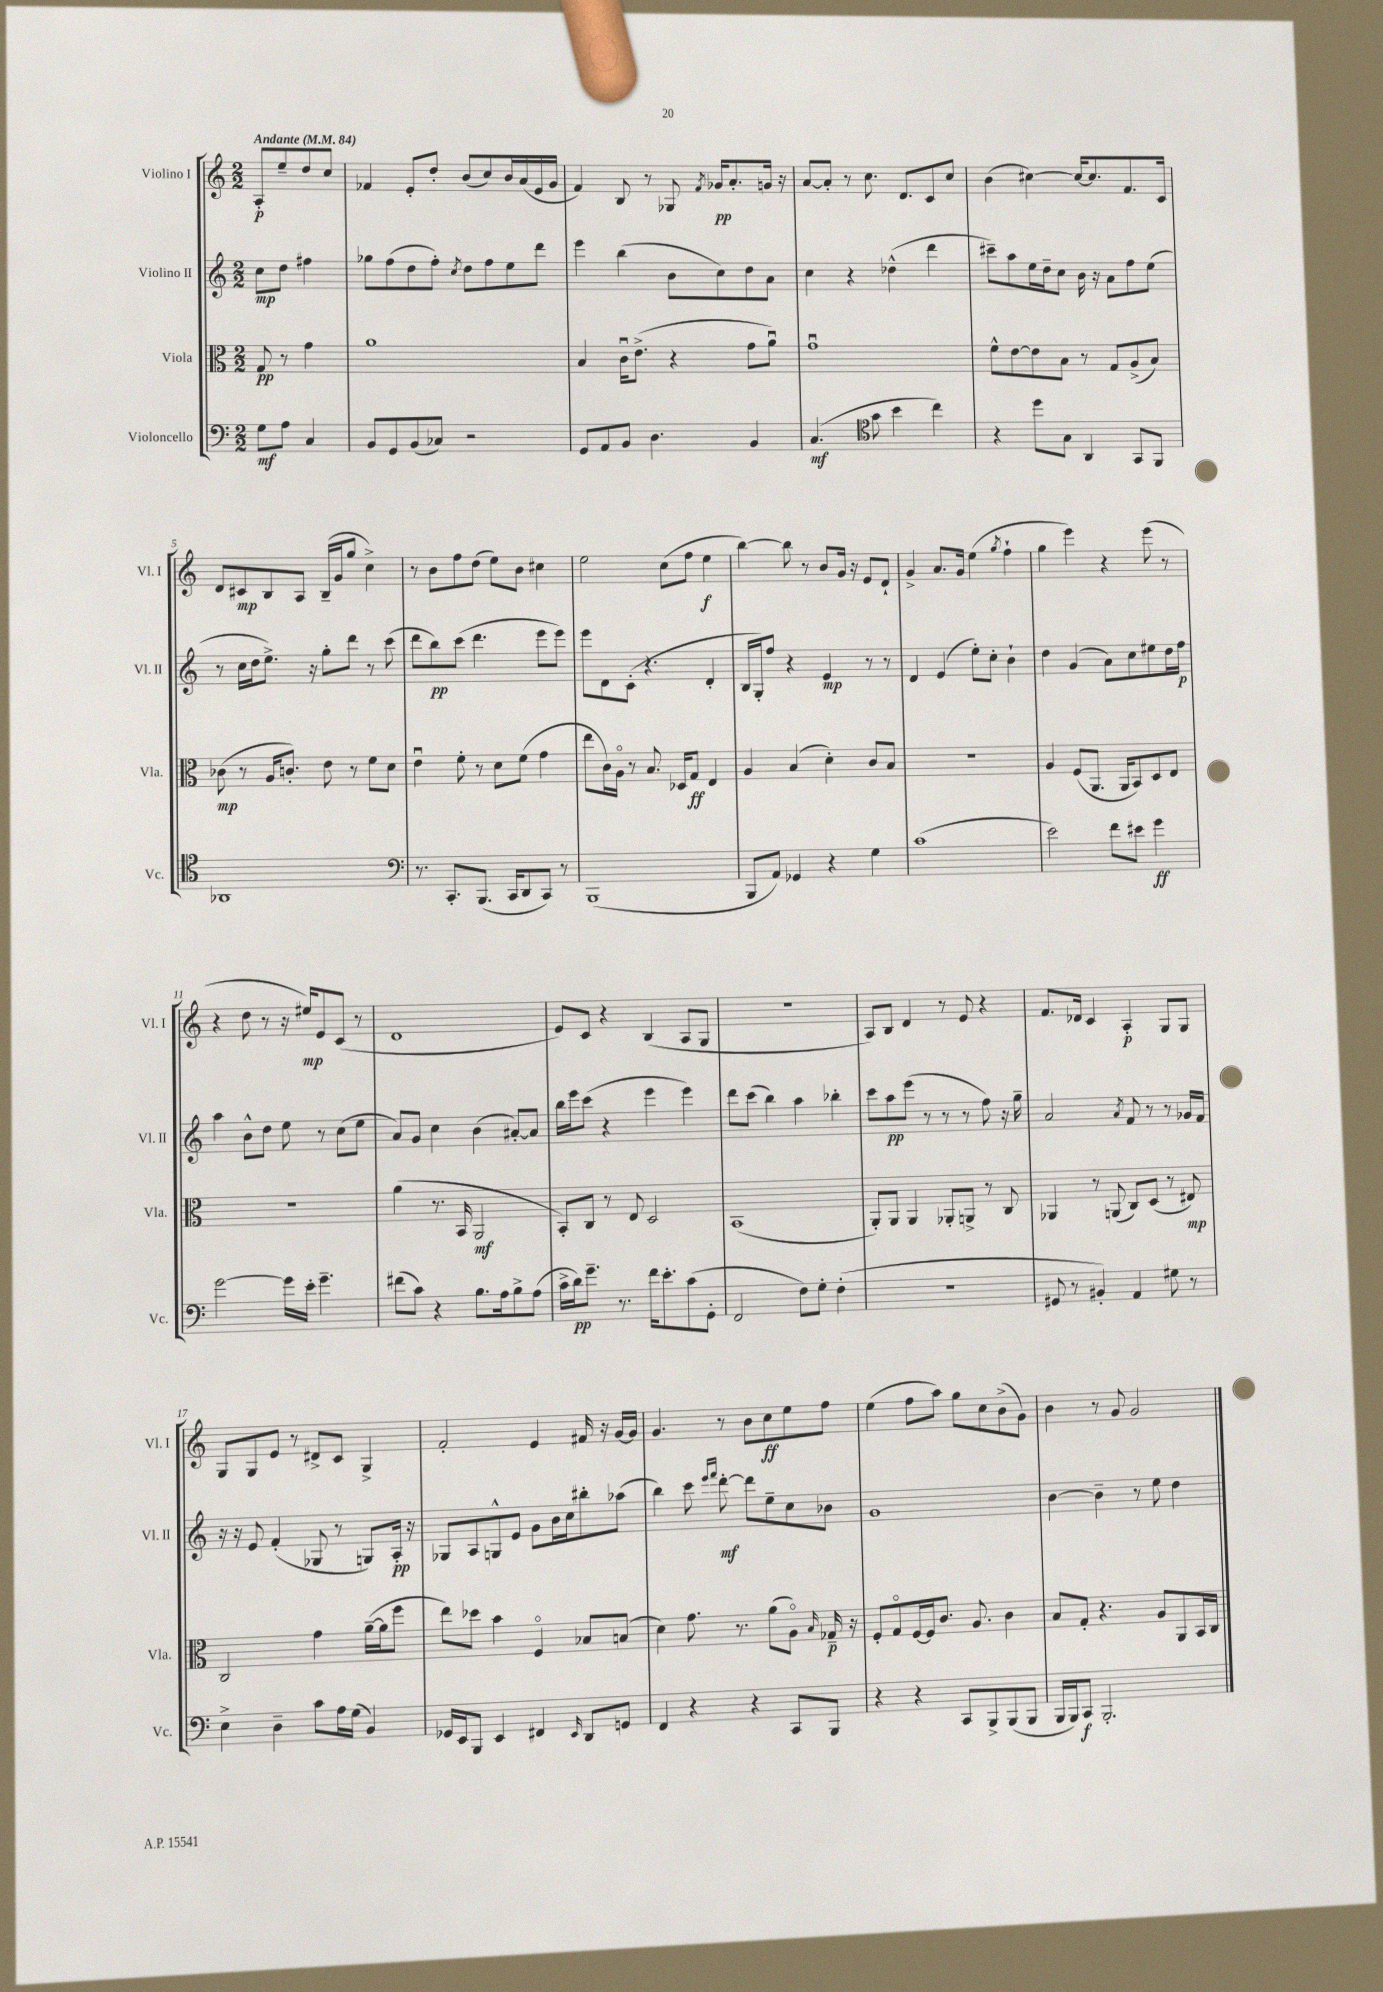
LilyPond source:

<<
\new StaffGroup <<
\new Staff = "s0" \with { instrumentName = "Violino I" shortInstrumentName = "Vl. I" } {
    \clef treble \key c \major \numericTimeSignature \time 2/2 \partial 2 \tempo "Andante" 4 = 84
    \autoBeamOff a8[-.\p e''8-- d''8 c''8] |
    fes'4 e'8[-. d''8]-. b'8[( c''8) b'16 a'16( e'16 g'16] |
    f'4) b8 r8 ges8 \acciaccatura { f'8 } ges'16[\pp a'8.-. g'16] r16 |
    a'8[~ a'8]-. r8 c''8. d'8.[ c'8 c''8] |
    b'4( cis''4~) cis''16[~ cis''8. f'8. c'16] |
    d'8[ cis'8\mp b8 a8] b16[--( g'16 g''8] c''4->) |
    r8 b'8[ f''8 d''8]( e''8[) b'8] cis''4 |
    e''2 c''8[( f''8] e''4\f |
    b''4~) b''8 r8 b'8[ g'16] r16 e'8[ d'8]-! |
    g'4-> a'8.[ g'16] e''4( \acciaccatura { g''8 } f''4-! |
    g''4 e'''4) r4 e'''8( r8 |
    r4 d''8 r8 r16 eis''16[\mp) e'8 c'8]( r8 |
    d'1 |
    e'8[) c'8] r4 b4( a8[ g8] |
    r1 |
    a8[) b8] d'4 r8 e'8 r4 |
    f'8.[ des'16] c'4 a4-.\p g8[ g8] |
    g8[ g8 e'8] r8 dis'8[-> c'8] g4-> |
    f'2-. e'4 fis'16 r16 g'16[~ g'16] |
    g'4. r8 b'8[ c''8\ff e''8 f''8] |
    e''4( f''8[ a''8]) g''8[ c''8 b'8->( g'8]) |
    b'4 r8 g'8 g'2 \bar "|." |
}
\new Staff = "s1" \with { instrumentName = "Violino II" shortInstrumentName = "Vl. II" } {
    \clef treble \key c \major \numericTimeSignature \time 2/2 \partial 2
    \autoBeamOff c''8[\mp d''8] fis''4 |
    ges''8[ f''8( d''8 f''8]-.) \acciaccatura { c''8 } d''8[ f''8 e''8 d'''8] |
    e'''4 b''4( b'8[ c''8) d''8 a'8] |
    c''4 r4 des''4-^( d'''4 |
    cis'''8[--) a''8 e''16 d''16-- c''8] b'16 r16 a'8[ f''8 e''8]( |
    r8 c''16[ d''16 e''8.]->) r16 g''8[-. d'''8] r8 c'''8( |
    d'''8[ b''8\pp) c'''8]( d'''4. e'''8[ e'''8]) |
    e'''8[ d'8 c'8]-.( r4. d'4-. |
    b16[ g16-.) f''8] r4 e'4\mp r8 r8 |
    d'4 e'4( e''8[-.) c''8]-. b'4-! |
    d''4 g'4( a'8[) c''8 eis''8 d''16 f''16]\p |
    a''4 b'8[-^ d''8] e''8 r8 c''8[( e''8] |
    a'8[) g'8] c''4 b'4( ais'8[~-.) ais'8] |
    b''16[ e'''16 c'''8]( r4 e'''4 e'''4) |
    d'''8[ c'''8]( b''4) a''4 bes''4-. |
    c'''8[ a''8\pp e'''8]( r8 r8 r8 f''8) r16 g''16-- |
    a'2 \acciaccatura { a'8 } f'8 r8 r8 ges'16[ f'16] |
    r16 r16 e'8 f'4-.( ges8 r8 g8[) a16]-.\pp r16 |
    ges8[ a8 g8-^ e'8] g'8[ b'16 c''16 bis''8-. aes''8]( |
    b''4) c'''8 \grace { e'''16[ f'''16] } d'''8~-.\mf d'''8[ e''8-- c''8 bes'8] |
    g'1 |
    b'4~ b'4-- r8 e''8 d''4 \bar "|." |
}
\new Staff = "s2" \with { instrumentName = "Viola" shortInstrumentName = "Vla." } {
    \clef alto \key c \major \numericTimeSignature \time 2/2 \partial 2
    \autoBeamOff g8\pp r8 g'4 |
    a'1 |
    b4 c'16[\downbow e'8.]->( r4 g'8[ a'8]\downbow) |
    g'1\downbow |
    f'8[-^ e'8~ e'8 b8] r8 g8[ a8->( b8]) |
    ces'8\mp( r8 a16[ c'8.]-.) e'8 r8 f'8[ d'8] |
    e'4\downbow f'8-. r8 d'8[ f'8]( g'4 |
    e''8[ c'16) a16]\flageolet r8 b8. des16[ g8]\ff e4 |
    a4 b4( d'4-.) c'8[ b8] |
    R1 |
    a4 f8[( a,8.] a,16[ b,8) d8 e8] |
    r1 |
    a'4( r8. b,16 a,2\mf |
    b,8[-.) c8] r8 e8 d2 |
    b,1( |
    a,8[-.) a,8] a,4 aes,8[-. a,8]-> r8 c8 |
    aes,4 r8 a,8( c8[) d8]( r8 eis8\mp) |
    c2 g'4 a'16[~--( a'16 f''8] |
    e''8[) des''8] b'4 f4\flageolet bes8[ b8]( |
    d'4) g'8. r8. a'8[( a8]\flageolet) \grace { b16 } ges16--\p r16 |
    f8[-. g8\flageolet f16~ f16 c'8.] a8. c'4 |
    b8[ g8]-. r4. a8[ a,8 b,16 c16] \bar "|." |
}
\new Staff = "s3" \with { instrumentName = "Violoncello" shortInstrumentName = "Vc." } {
    \clef bass \key c \major \numericTimeSignature \time 2/2 \partial 2
    \autoBeamOff g8[\mf a8] c4 |
    b,8[ g,8 b,8( ces8]) r2 |
    g,8[ a,8 b,8] d4. b,4 |
    c4.\mf( \clef tenor g'8 b'4 c''4) |
    r4 d''8[ g8] a,4 g,8[ f,8] |
    aes,1 |
    \clef bass r8. c,8.[-. b,,8.]( c,16[ d,8 c,8]) r8 |
    b,,1( |
    b,,8[ a,8]) ges,4 r4 g4 |
    c'1( |
    e'2) f'8[ eis'8] g'4\ff |
    g'2~ g'16[ e'16]-. g'4.-- |
    fis'8[( c'8]) r4 b8.[ a16 b8-> a8]( |
    c'16[-> d'16\pp) g'8.]-- r8. f'16[ e'8.-. c'8( g,8]-. |
    f,2 f8[) g8]-. f4-.( |
    r1 |
    gis,8 r8 bis,4-.) a,4 gis8 r8 |
    e4-> d4-- c'8[ a16 g16]( b,4) |
    ges,16[ e,16 b,,8] e,4 fis,4 \grace { e,16 } d,8[ g,8] |
    f,4 r4 r4 c,8[ b,,8] |
    r4 r4 c,8[ b,,8-> b,,8( b,,8] |
    b,,16[ b,,16) c,8]\f b,,2.-. \bar "|." |
}
>>
>>
